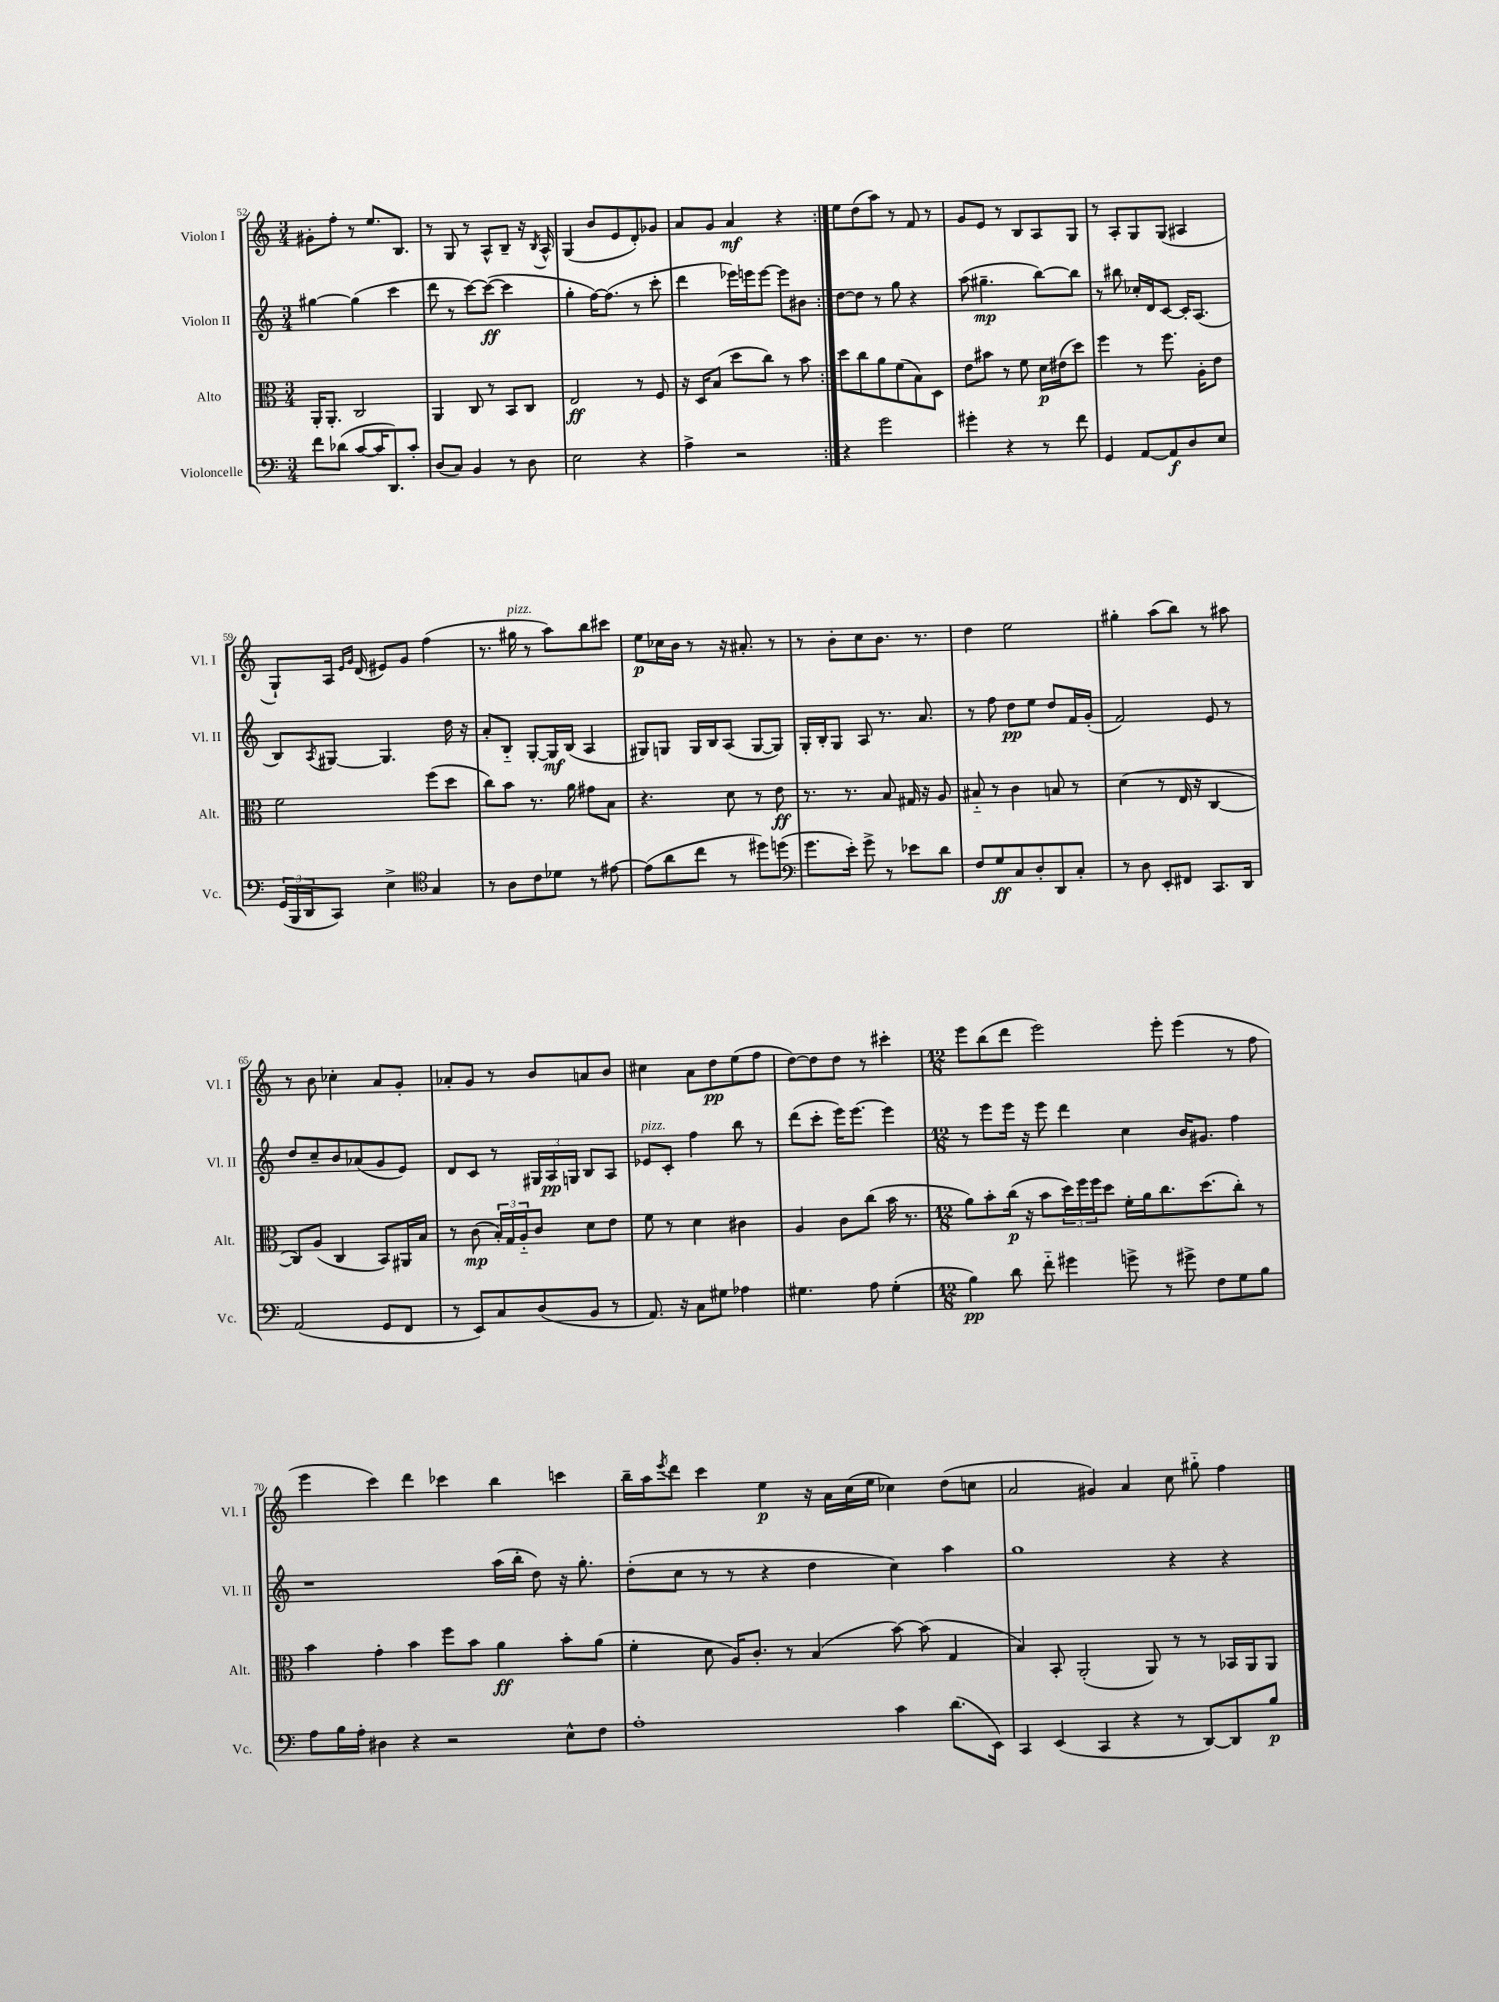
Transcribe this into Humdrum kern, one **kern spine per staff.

**kern	**kern	**kern	**kern
*staff4	*staff3	*staff2	*staff1
*clefF4	*clefC3	*clefG2	*clefG2
*k[]	*k[]	*k[]	*k[]
*M3/4	*M3/4	*M3/4	*M3/4
8f	16AA'	[4gg#	8g#'
.	8.AA'	.	.
(8d-	.	.	8ff'
[8c	2C	(4gg#]	8r
16c]	.	.	8.ee
8.DD)	.	.	.
.	.	4ccc	.
.	.	.	8.B
8c'	.	.	.
=	=	=	=
(8D	4AA	8ddd	8r
8C)	.	8r	8G
4BB	8C	[8ccc)	8r
.	8r	(8ccc_	8A^^
8r	8BB	4ccc]	8B~
8D	8C	.	16r
.	.	.	8qB
.	.	.	16A^^
=	=	=	=
2E	2E	4gg'	(4G
.	.	[16ff)	8b
.	.	(8.ff]	.
.	.	.	8e
4r	8r	8r	8d')
.	8F	8ccc'	8g-
=	=	=	=
4A^	16r	4ddd	8a
.	16D	.	.
.	(8B	.	8g
2r	8dd	16eee-)	4a
.	.	16eee	.
.	8cc)	[8eee	.
.	8r	8eee]	4r
.	8b	8b#	.
=:|!	=:|!	=:|!	=:|!
4r	8dd	[8dd	8ee
.	8cc	8dd]	(8dd
2g	8a	8r	8aa)
.	(8f	8gg	8r
.	8B)	4r	8f
.	8D	.	8r
=	=	=	=
4g#'	8e	(8aa	8g
.	8b#	4.gg#~	8e
4r	8r	.	8r
.	8f	.	8B
8r	16d	[8bb)	8A
.	(16e#	.	.
8f	8dd)	8bb]	8G
=	=	=	=
4GG	4ff	8r	8r
.	.	8bb#	8A'
[8AA	8r	16cc-'	8G
.	.	16d	.
8AA]	8.ff	[8c	(8G
8D	.	16c']	4A#
.	16A'	(8.A	.
8E	8e	.	.
=	=	=	=
(24GG	2f	8B)	8G`)
24BBB	.	.	.
24DD	.	.	.
.	.	8qA	.
8CC)	.	[8G#	16A
.	.	.	16qqe
.	.	.	16qqg
.	.	.	(16d
4E^	.	4.G#]	8e#)
.	.	.	8g
*clefC4	*	*	*
4G	(8ff	.	(4ff
.	8dd	16dd	.
.	.	16r	.
=	=	=	=
8r	8cc)	8a'	8.r
8A	8b	8B'~	.
.	.	.	16gg#
8c	8.r	[8G'	8r
8d-	.	16G]	8aa)
.	16a	(16B	.
8r	8g#	4A	8bb
[8e#	8B	.	8ccc#
=	=	=	=
(8e#]	4.r	8G#)	8ee
8a	.	8G	16cc-
.	.	.	16b
8cc	.	16G	8r
.	.	16B	.
8r	8d	(8A	16r
.	.	.	8.a#'
8dd#)	8r	[8G	.
(8dd	8e	8G])	8r
=	=	=	=
*clefF4	*	*	*
8.g	8.r	16G'	8r
.	.	16B'	.
.	.	8G	8b'
16e')	8.r	.	.
8g^	.	8A	8cc
8r	8B	8.r	8.b
8e-	16G#	.	.
.	16r	8.a	8.r
8d	8A	.	.
=	=	=	=
8F	8B#'~	8r	4dd
8G	8r	8ff	.
8C	4c	8dd	2ee
8D'	.	8ee	.
8DD	8B	8dd	.
8C'	8r	16f	.
.	.	(16g'	.
=	=	=	=
8r	(4d	2f)	4gg#'
8D	.	.	.
8EE'	8r	.	(8aa
8FF#	16E	.	8bb)
.	16r	.	.
8.CC	[4C	8e	8r
.	.	8r	8aa#
16DD	.	.	.
=	=	=	=
(2AA	8C])	8dd	8r
.	(8A	8cc~	8b
.	4C	8b	4cc-'
.	.	(8a-	.
8GG	8BB)	8g	8a
8FF	16AA#	8e)	8g'
.	16B	.	.
=	=	=	=
8r	8r	8d	8a-'
8EE)	(8c	8c	8g
8C	24B')	8r	8r
.	24G	.	.
.	24A'~	.	.
(8D	8c	24G#	8b
.	.	24A	.
.	.	24G	.
8BB	8d	8B	8a
8r	8e	8A	8b
=	=	=	=
8.AA)	8f	8e-	4cc#
.	8r	8c'	.
16r	.	.	.
8C	4d	4ff	8a
8G#	.	.	8dd
4A-	4c#	8bb	(8ee
.	.	8r	8ff
=	=	=	=
4.G#	4A	(8ddd	[8dd)
.	.	8ccc'	8dd]
.	8c	16eee)	8dd
.	.	[8.eee	.
8A	(8cc	.	8r
(4G#'	16b	4eee]	4ccc#'
.	8.r	.	.
=	=	=	=
*M12/8	*M12/8	*M12/8	*M12/8
4B)	8a)	8r	8eee
.	8b'	8eee	(8bb
8d	(16cc	16eee	8ddd
.	16r	16r	.
8f'~	8b	8eee	2eee)
4g#	24dd)	4ddd	.
.	24ff	.	.
.	24ff	.	.
.	8dd	.	.
8g^	16f'	4cc	.
.	16a	.	.
8r	8.cc	.	8eee'
8g#^	.	16b	(4eee
.	(8.dd	8.g#	.
8F	.	.	.
8G	8cc')	4ff	8r
8B	8r	.	8ff
=	=	=	=
8A	4b	1r	4eee
16B	.	.	.
16A'	.	.	.
4D#	4g'	.	4ccc)
4r	4b	.	4ddd
2r	8ff	.	4ccc-
.	8b	.	.
.	4a	(16aa	4bb
.	.	16bb'	.
.	.	8dd)	.
8E^^	8b'	16r	4ccc
.	.	8.gg'	.
8F	(8a	.	.
=	=	=	=
1A'	4f'	(8dd'	16bb~
.	.	.	16aa
.	.	.	8qeee
.	.	8cc	8ddd
.	8d	8r	4ccc
.	16A)	8r	.
.	8.c'	.	.
.	.	4r	4ee
.	8r	.	.
.	(4B	4dd	16r
.	.	.	16a
.	.	.	(16cc
.	.	.	16ee
4c	[8b)	4cc)	4cc-)
.	(8b]	.	.
(8.d	4G	4aa	(8dd
.	.	.	8cc
16EE)	.	.	.
=	=	=	=
4CC	4B)	1gg	2a
(4EE	8BB'	.	.
.	(2AA'	.	.
4CC	.	.	4g#)
4r	.	.	4a
.	8AA)	.	.
8r	8r	4r	8cc
[8DD)	8r	.	8gg#'~
8DD]	16BB-	4r	4ff
.	16AA	.	.
8B	8AA	.	.
==	==	==	==
*-	*-	*-	*-
